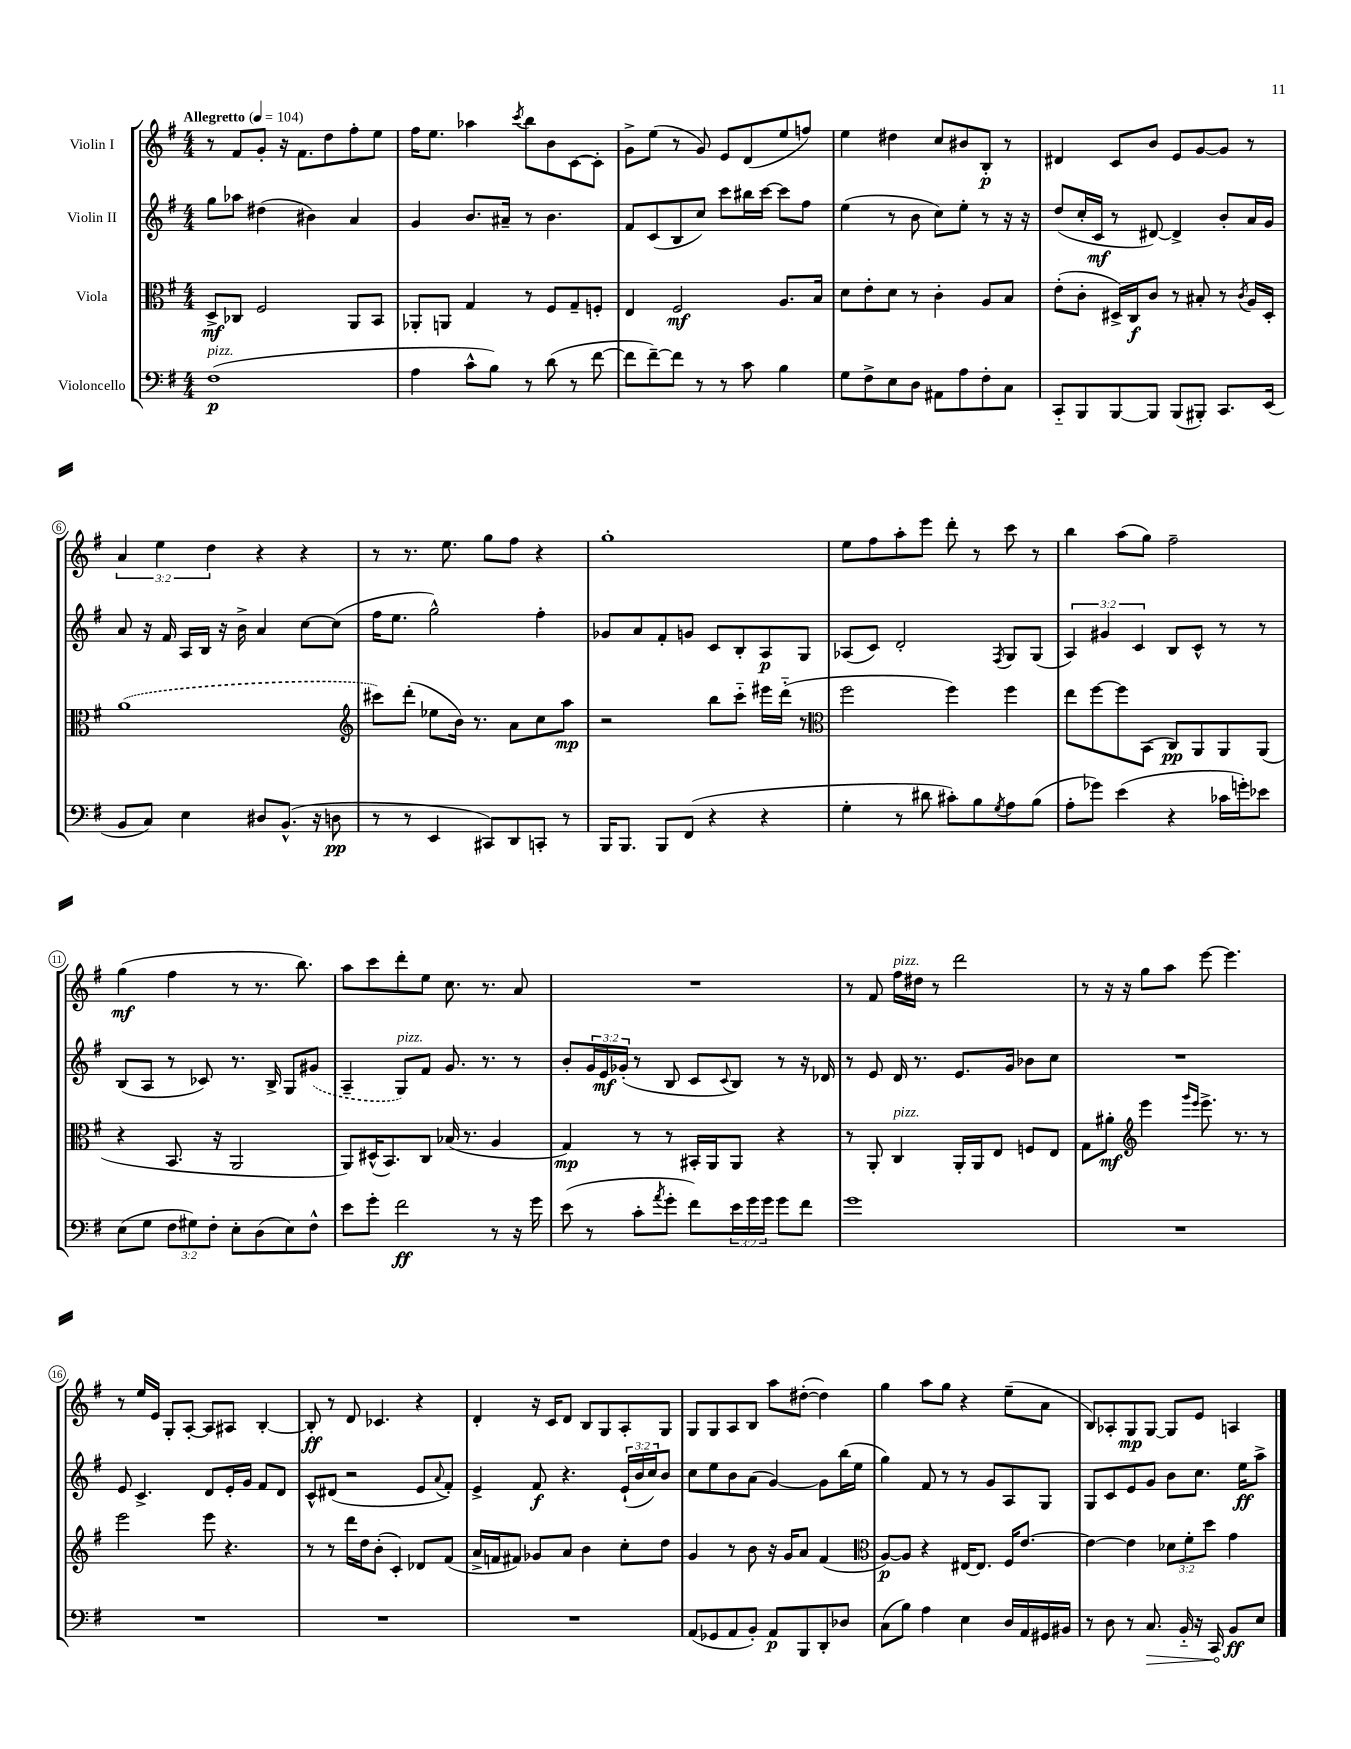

**kern	**kern	**kern	**kern
*staff4	*staff3	*staff2	*staff1
*clefF4	*clefC3	*clefG2	*clefG2
*k[f#]	*k[f#]	*k[f#]	*k[f#]
*M4/4	*M4/4	*M4/4	*M4/4
*MM104	*MM104	*MM104	*MM104
(1F#	8D^	8gg	8r
.	8C-	8aa-	8f#
.	2F#	(4dd#	8g'
.	.	.	16r
.	.	.	8.f#
.	.	4b#)	.
.	.	.	8dd
.	8AA	4a	8ff#'
.	8BB	.	8ee
=	=	=	=
4A	8AA-'	4g	16ff#
.	.	.	8.ee
.	8AA	.	.
8c^^	4G	8.b	4aa-
8B)	.	.	.
.	.	16a#~	.
.	.	.	8qccc
8r	8r	8r	8bb
(8d	8F#	4.b	8b
8r	8G~	.	[8c
[8f#	8F'	.	8c']
=	=	=	=
8f#]	4E	8f#	8g^
[8f#~)	.	(8c	(8ee
8f#]	2F#	8B	8r
8r	.	8cc)	8g)
8r	.	8ccc	8e
8c	.	16bb#	(8d
.	.	[16ccc	.
4B	8.A	8ccc]	8ee
.	.	8ff#	8ff)
.	16B	.	.
=	=	=	=
8G	8d	(4ee	4ee
8F#^	8e'	.	.
8E	8d	8r	4dd#
8D	8r	8b	.
8AA#	4c'	8cc)	8cc
8A	.	8ee'	8b#
8F#'	8A	8r	8B'
8C	8B	16r	8r
.	.	16r	.
=	=	=	=
8CC'~	(8e'	(8dd	4d#
8BBB	8c'	16cc'	.
.	.	16c	.
[8BBB	16D#^)	8r	8c
.	16C	.	.
8BBB]	8c	[8d#)	8b
(8BBB	8r	4d#^]	8e
8BBB#')	8B#'	.	[8g
8.CC	8r	8b'	8g]
.	8qc	.	.
.	16A	16a	8r
(16EE	16D#'	16g	.
=	=	=	=
8BB	(1a	8a	6a
8C)	.	16r	.
.	.	.	6ee
.	.	16f#	.
4E	.	16A	.
.	.	16B	.
.	.	.	6dd
.	.	16r	.
.	.	16b^	.
8D#	.	4a	4r
(8.BB^^	.	.	.
.	.	[8cc	4r
16r	.	.	.
8D	.	(8cc]	.
=	=	=	=
*	*clefG2	*	*
8r	8ccc#)	16ff#	8r
.	.	8.ee	.
8r	(8ddd'	.	8.r
4EE	8ee-	2gg^^)	.
.	.	.	8.ee
.	16b)	.	.
.	8.r	.	.
8CC#)	.	.	8gg
8DD	8a	.	8ff#
8CC'	8cc	4ff#'	4r
8r	8aa	.	.
=	=	=	=
16BBB	2r	8g-	1gg'
8.BBB	.	.	.
.	.	8a	.
8BBB	.	8f#'	.
(8FF#	.	8g	.
4r	8bb	8c	.
.	8ccc'~	8B'	.
4r	16eee#	8A	.
.	(16ddd'~	.	.
.	8r	8G	.
=	=	=	=
*	*clefC3	*	*
4G'	2ff#	(8A-	8ee
.	.	8c)	8ff#
8r	.	2d'	8aa'
8d#	.	.	8eee
8c#')	4ff#)	.	8ddd'
8B	.	.	8r
8qG	.	8qF#	.
8A	4ff#	8G	8ccc
(8B	.	(8G	8r
=	=	=	=
8A'	8ee	6A)	4bb
8g-)	[8ff#	.	.
.	.	6g#	.
(4e	8ff#]	.	(8aa
.	.	6c	.
.	(8BB	.	8gg)
4r	8C)	8B	2ff#~
.	8AA	8c^^	.
16c-	8AA	8r	.
16g')	.	.	.
8e-	(8AA	8r	.
=	=	=	=
(8E	4r	(8B	(4gg
8G	.	8A	.
12F#	8.BB	8r	4ff#
12G#)	.	.	.
.	.	8c-)	.
12F#'	.	.	.
.	16r	.	.
8E'	2AA	8.r	8r
(8D	.	.	8.r
.	.	16B^	.
8E)	.	8G	.
.	.	.	8.bb)
8F#^^	.	(8g#	.
=	=	=	=
8e	8AA)	4A~	8aa
8g'	(16D#^^	.	8ccc
.	8.BB)	.	.
2f#	.	8G)	8ddd'
.	8C	8f#	8ee
.	(16B-	8.g	8.cc
.	8.r	.	.
.	.	8.r	8.r
8r	4A	.	.
16r	.	8r	8a
16g	.	.	.
=	=	=	=
(8e	4G)	8b'	1r
8r	.	24g	.
.	.	24e	.
.	.	(24g-'	.
8c'	8r	8r	.
8qa	.	.	.
8g'	8r	8B	.
8f#)	16BB#'	8c	.
.	16AA	.	.
.	.	8qqc	.
24e	8AA	8B)	.
24g	.	.	.
24g	.	.	.
8g	4r	8r	.
8f#	.	16r	.
.	.	16d-	.
=	=	=	=
1g	8r	8r	8r
.	8AA'	8e	8f#
.	4C	16d	16ff#
.	.	8.r	16dd#
.	.	.	8r
.	16AA'	8.e	2ddd
.	16AA	.	.
.	8E	.	.
.	.	16g	.
.	8F	8b-	.
.	8E	8cc	.
=	=	=	=
1r	8G	1r	8r
.	8a#'	.	16r
.	.	.	16r
*	*clefG2	*	*
.	4eee	.	8gg
.	.	.	8aa
.	16qqggg	.	.
.	16qqeee	.	.
.	8.eee^	.	[8eee
.	.	.	4.eee]
.	8.r	.	.
.	8r	.	.
=	=	=	=
1r	2eee	8e	8r
.	.	4.c^	16ee
.	.	.	16e
.	.	.	8G'
.	.	.	[8A'
.	8eee	8d	8A]
.	4.r	16e'	8A#
.	.	16g	.
.	.	8f#	[4B'
.	.	8d	.
=	=	=	=
1r	8r	8c^^	8B']
.	8r	(8d#	8r
.	16ddd	2r	8d
.	16dd	.	.
.	(8b'	.	4.c-
.	4c')	.	.
.	8d-	8e	4r
.	.	8qqa	.
.	(8f#	8f#')	.
=	=	=	=
1r	16a^	4e^	4d'
.	16f	.	.
.	8f#)	.	.
.	8g-	8f#	16r
.	.	.	16c
.	8a	4.r	8d
.	4b	.	8B
.	.	.	8G
.	8cc'	(24e`	8A'
.	.	24b	.
.	.	24cc)	.
.	8dd	8b	8G
=	=	=	=
(8AA	4g	8cc	8G
8GG-	.	8ee	8G
8AA	8r	8b	8A
8BB')	8b	(8a	8B
8AA	16r	[4g)	8aa
.	16g	.	.
8BBB	8a	.	([8dd#'
8DD'	(4f#	8g]	4dd#])
8D-	.	(16bb	.
.	.	16ee	.
=	=	=	=
*	*clefC3	*	*
(8C	[8A)	4gg)	4gg
8B)	8A]	.	.
4A	4r	8f#	8aa
.	.	8r	8gg
4E	[16E#	8r	4r
.	8.E#]	.	.
.	.	8g	.
16D	16F#	8A	(8ee~
16AA	[8.e	.	.
16GG#	.	8G	8a
16BB#	.	.	.
=	=	=	=
8r	4e_	8G	8B)
8D	.	8c	8A-'
8r	4e]	8e	8G
8.C	.	8g	[8G
.	12d-	8b	8G]
16BB'~	.	.	.
.	12f#'	.	.
16r	.	8.cc	8e
.	12dd	.	.
16CC	.	.	.
8BB	4g	.	4A
.	.	16ee	.
8E	.	8aa^	.
==	==	==	==
*-	*-	*-	*-
